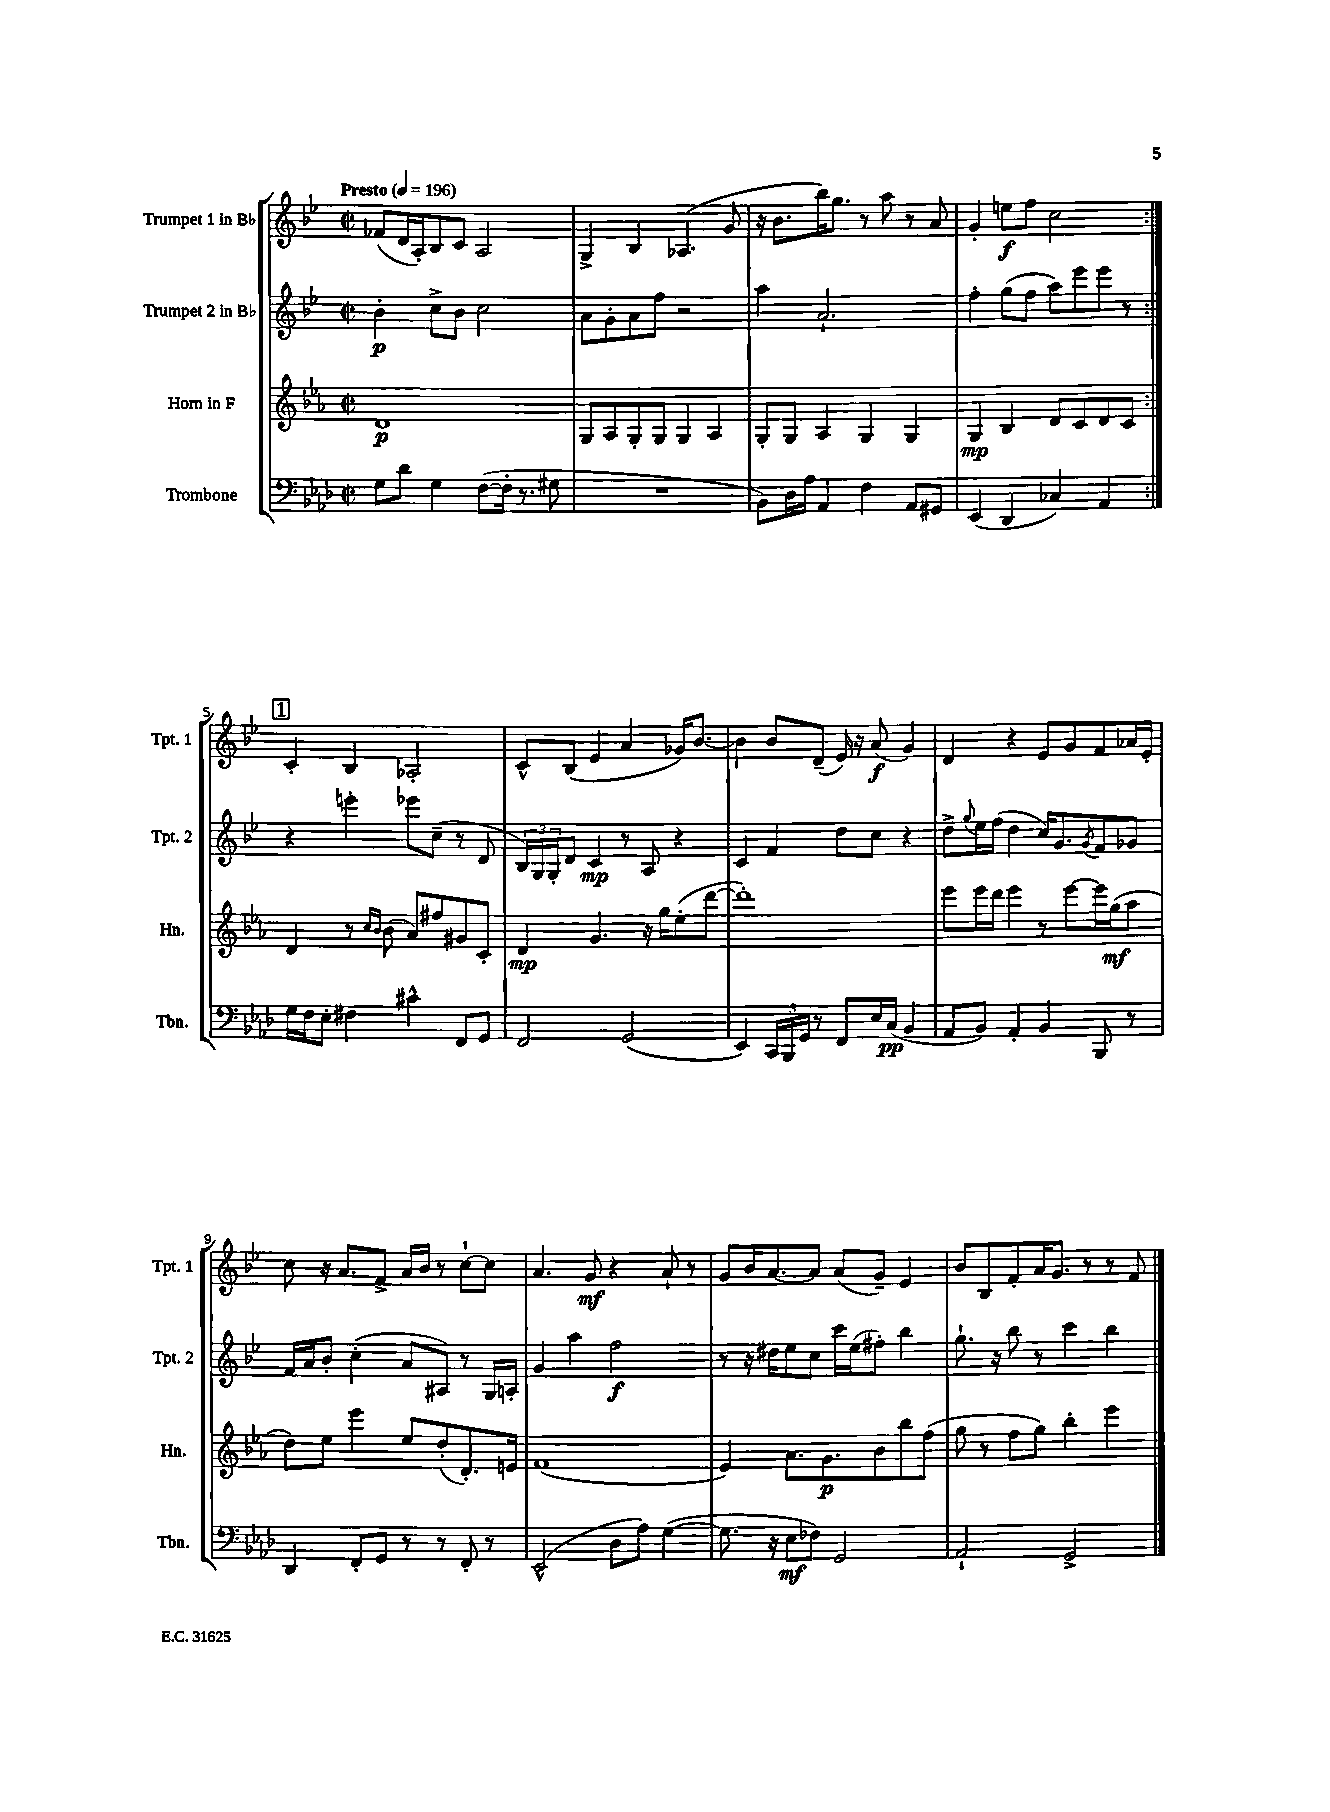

**kern	**kern	**kern	**kern
*staff4	*staff3	*staff2	*staff1
*clefF4	*clefG2	*clefG2	*clefG2
*k[b-e-a-d-]	*k[b-e-a-]	*k[b-e-]	*k[b-e-]
*M2/2	*M2/2	*M2/2	*M2/2
*met(c|)	*met(c|)	*met(c|)	*met(c|)
*MM196	*MM196	*MM196	*MM196
8G	1d	4b-'	(8f-
8d-	.	.	16d
.	.	.	16A')
4G	.	8cc^	8B-
.	.	8b-	8c
([8F	.	2cc	2A
16F']	.	.	.
8.r	.	.	.
8G#	.	.	.
=	=	=	=
1r	8G	8a	4G^
.	8A-	8g'	.
.	8G'	8a	4B-
.	8G	8ff	.
.	4G	2r	(4.A-
.	4A-	.	.
.	.	.	8g
=	=	=	=
8BB-)	8G'	4aa	16r
.	.	.	8.b-
16D-	8G	.	.
16A-	.	.	.
4AA-	4A-	2.a`	16bb-)
.	.	.	8.gg
4F	4G	.	8r
.	.	.	8aa
8AA-	4G	.	8r
8GG#	.	.	8a
=	=	=	=
(4EE-	4G	4ff'	4g'
4DD-	4B-	(8gg	8ee
.	.	8ff	8ff
4C-)	8d	8aa)	2cc
.	8c	8eee-	.
4AA-	8d	8eee-	.
.	8c	8r	.
=:|!	=:|!	=:|!	=:|!
16G	4d	4r	4c'
16F	.	.	.
8E-'	.	.	.
4F#	8r	4eee'	4B-
.	16qqcc	.	.
.	16qqb-	.	.
.	(8b-	.	.
4c#^^	8a-)	8eee-	2A-'
.	8ff#	(8cc~	.
8FF	8g#	8r	.
8GG	8c'	8d	.
=	=	=	=
2FF	4d	24B-)	8c^^
.	.	24G	.
.	.	24G'	.
.	.	8d	(8B-
.	4.g	4c	4e-
(2GG	.	8r	4a
.	16r	8A	.
.	16gg	.	.
.	(8ee-'	4r	16g-)
.	.	.	[8.b-
.	[8ddd	.	.
=	=	=	=
4EE-)	1ddd'])	4c	4b-]
24CC	.	4f	8b-
24BBB-	.	.	.
24GG	.	.	.
8r	.	.	(8d~
8FF	.	8dd	16e-)
.	.	.	16r
16E-	.	8cc	(8a
(16C	.	.	.
4BB-	.	4r	4g)
=	=	=	=
8AA-	8eee-	8dd^	4d
.	.	8qqgg	.
8BB-)	16eee-	16ee-	.
.	16ddd	(16ff	.
4AA-'	4eee-	4dd	4r
4BB-	8r	16cc)	8e-
.	.	8.g	.
.	[8eee-	.	8g
.	.	8qg	.
8BBB-	16eee-]	8f	8f
.	(16gg	.	.
8r	8aa-	8g-	16a-
.	.	.	16e-'
=	=	=	=
4DD-	8dd)	16f	8cc
.	.	16a	.
.	8ee-	8b-'	16r
.	.	.	8.a
8FF'	4eee-	(4cc'	.
8GG	.	.	8f^
8r	8ee-	8a	16a
.	.	.	16b-
8r	(8dd'	8A#)	8r
8FF'	8.d')	8r	[8cc`
8r	.	16G	8cc]
.	16e	16A'	.
=	=	=	=
(2EE-^^	(1f	4g	4.a
.	.	4aa	.
.	.	.	8g
8D-	.	2ff	4r
8A-)	.	.	.
([4G	.	.	8a`
.	.	.	8r
=	=	=	=
8.G]	4e-)	8r	8g
.	.	16r	16b-
16r	.	16dd#	[8.a
8E-	8.a-	8ee-	.
8F-)	.	8cc	8a]
.	8.g	.	.
2GG	.	16ccc	(8a
.	.	(16ee-	.
.	8b-	8ff#')	8g~)
.	8bb-	4bb-	4e-
.	(8ff	.	.
=	=	=	=
2AA-`	8gg	8.gg`	8b-
.	8r	.	8B-
.	.	16r	.
.	8ff	8bb-	8f'
.	8gg)	8r	16a
.	.	.	8.g
2GG^	4bb-'	4ccc	.
.	.	.	8r
.	4eee-	4bb-	8r
.	.	.	8f
==	==	==	==
*-	*-	*-	*-
